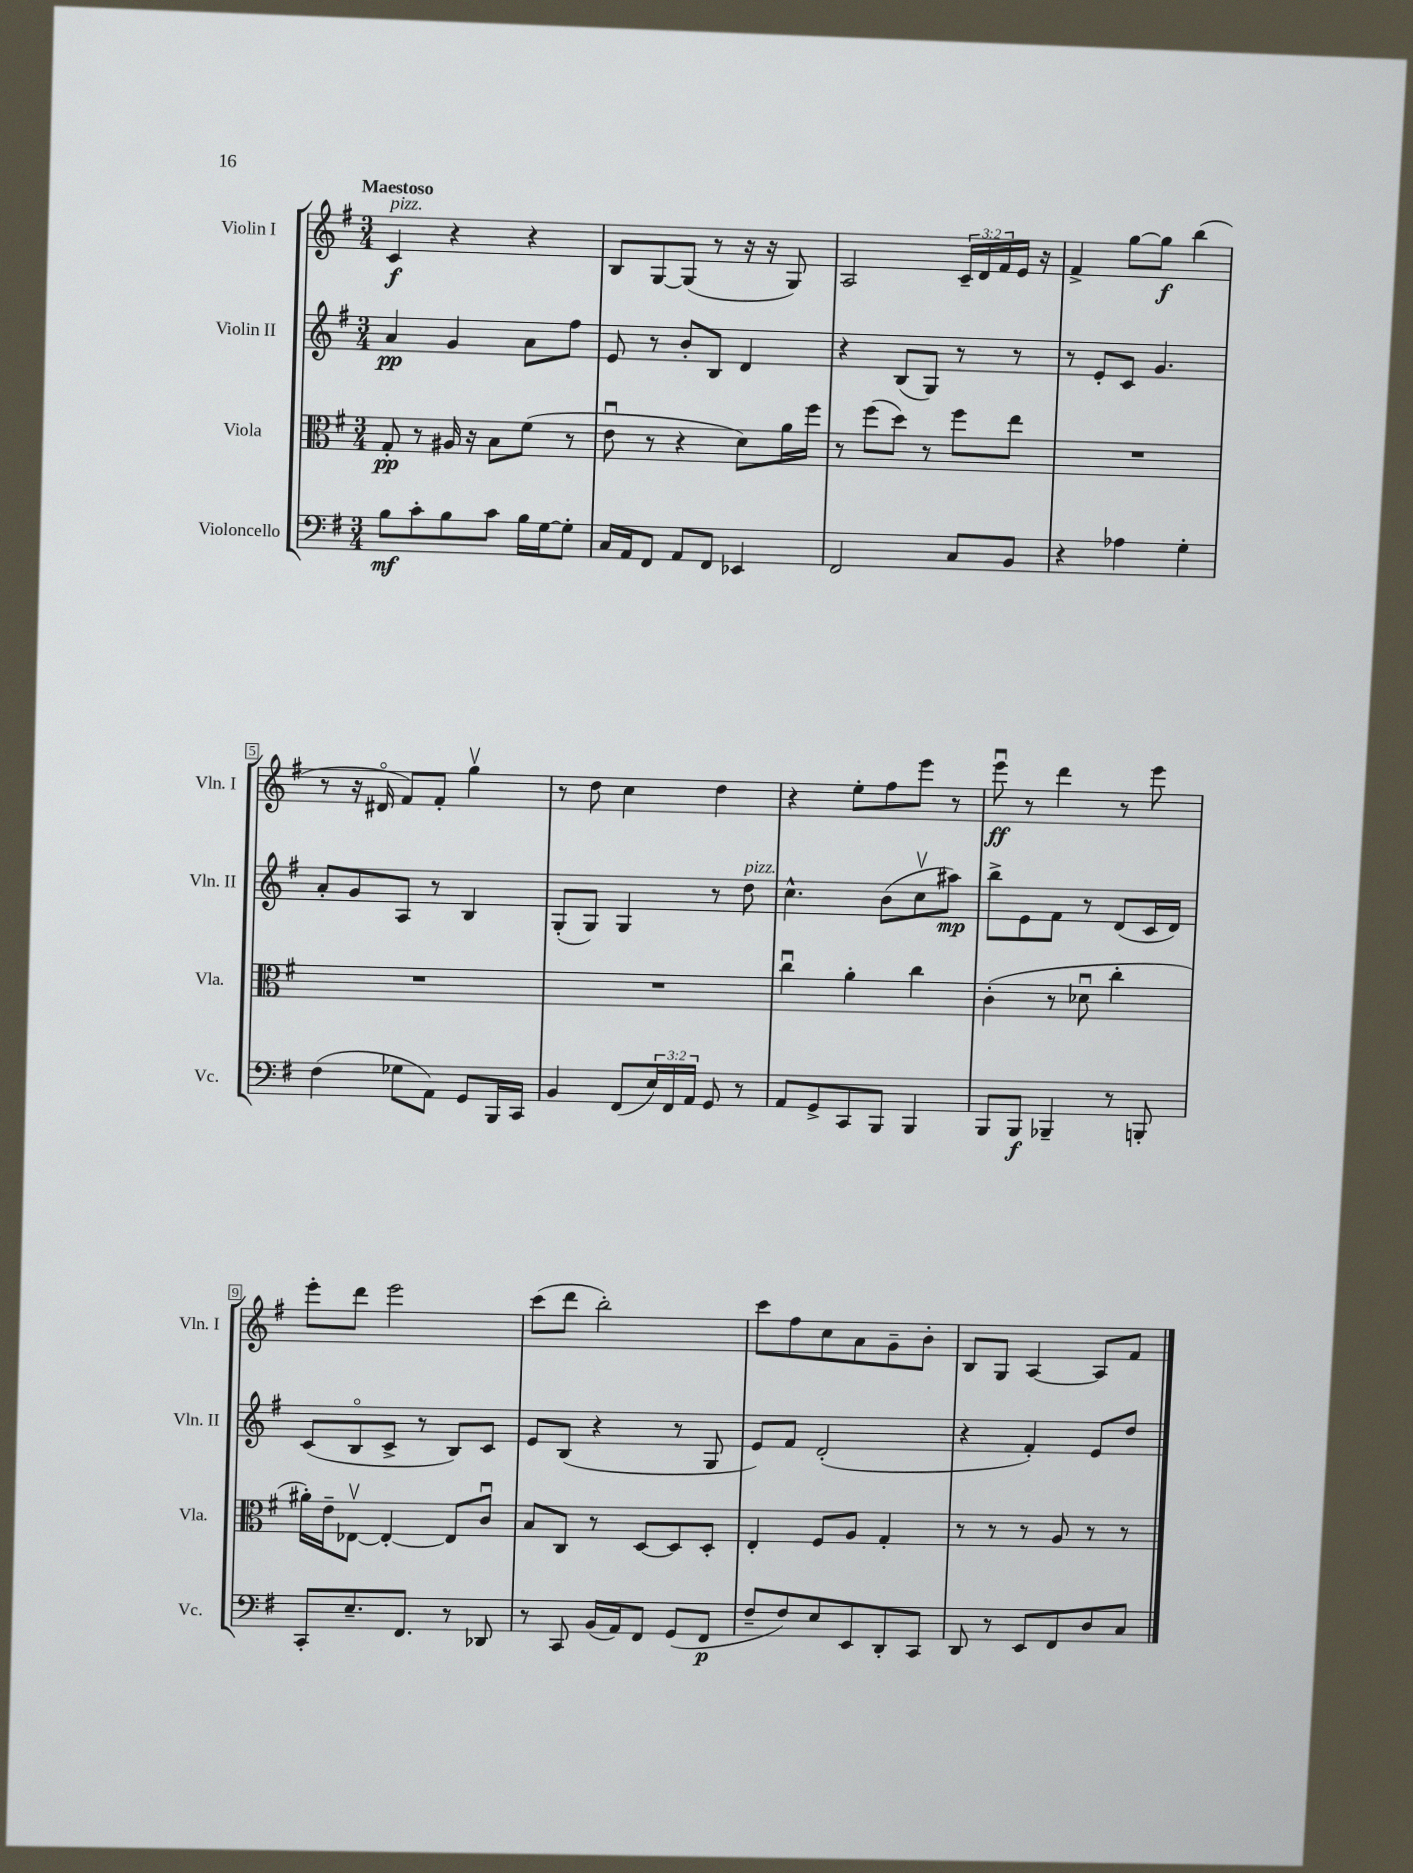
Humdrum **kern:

**kern	**kern	**kern	**kern
*staff4	*staff3	*staff2	*staff1
*clefF4	*clefC3	*clefG2	*clefG2
*k[f#]	*k[f#]	*k[f#]	*k[f#]
*M3/4	*M3/4	*M3/4	*M3/4
8B	8G'	4a	4c
8c'	8r	.	.
8B	16A#	4g	4r
.	16r	.	.
8c	8B	.	.
16B	(8f#	8a	4r
[16G	.	.	.
8G']	8r	8ff#	.
=	=	=	=
16C	8eu	8e	8B
16AA	.	.	.
8FF#	8r	8r	[8G
8AA	4r	8b'	(8G]
8FF#	.	8B	8r
4EE-	8d)	4d	16r
.	.	.	16r
.	16a	.	8G)
.	16ff#	.	.
=	=	=	=
2FF#	8r	4r	2A
.	(8ff#	.	.
.	8dd)	(8B	.
.	8r	8G)	.
8C	8ff#	8r	24c~
.	.	.	24d
.	.	.	24f#
8BB	8ee	8r	16e
.	.	.	16r
=	=	=	=
4r	2.r	8r	4f#^
.	.	8e'	.
4A-	.	8c	[8gg
.	.	4.g	8gg]
4G'	.	.	(4bb
=	=	=	=
(4F#	2.r	8a'	8r
.	.	8g	16r
.	.	.	16d#o
8G-	.	8A	8f#)
8AA)	.	8r	8f#'
8GG	.	4B	4ggv
16BBB	.	.	.
16CC	.	.	.
=	=	=	=
4BB	2.r	(8G'	8r
.	.	8G)	8dd
(8FF#	.	4G	4cc
24E)	.	.	.
24FF#	.	.	.
24AA	.	.	.
8GG	.	8r	4dd
8r	.	8dd	.
=	=	=	=
8AA	4ccu	4.cc^^	4r
8GG^	.	.	.
8CC	4a'	.	8ee'
8BBB	.	(8b	8ff#
4BBB	4cc	8ccv	8eee
.	.	8aa#)	8r
=	=	=	=
8BBB	(4c'	8bb^	8eeeu
8BBB	.	8e	8r
4BBB-~	8r	8f#	4ddd
.	8d-u	8r	.
8r	4cc'	(8d	8r
8BBB'	.	16c	8eee
.	.	16d)	.
=	=	=	=
8CC'	16a#')	(8c	8eee'
.	16e~	.	.
8.E~	[8E-v	8Bo	8ddd
.	4E-'_	8c^	2eee
8.FF#	.	.	.
.	.	8r	.
8r	8E-]	8B)	.
8DD-	8cu	8c	.
=	=	=	=
8r	8B	8e	(8ccc
8CC	8C	(8B	8ddd
(16BB	8r	4r	2bb')
16AA)	.	.	.
8FF#	[8D	.	.
(8GG	8D]	8r	.
8FF#	8D'	8G	.
=	=	=	=
8F#~	4E'	8e)	8ccc
8F#)	.	8f#	8ff#
8E	8F#	(2d'	8cc
8EE	8A	.	8a
8DD'	4G'	.	8g~
8CC	.	.	8b'
=	=	=	=
8DD	8r	4r	8B
8r	8r	.	8G
8EE	8r	4f#')	[4A
8FF#	8A	.	.
8D	8r	8e	8A]
8C	8r	8dd	8f#
==	==	==	==
*-	*-	*-	*-
